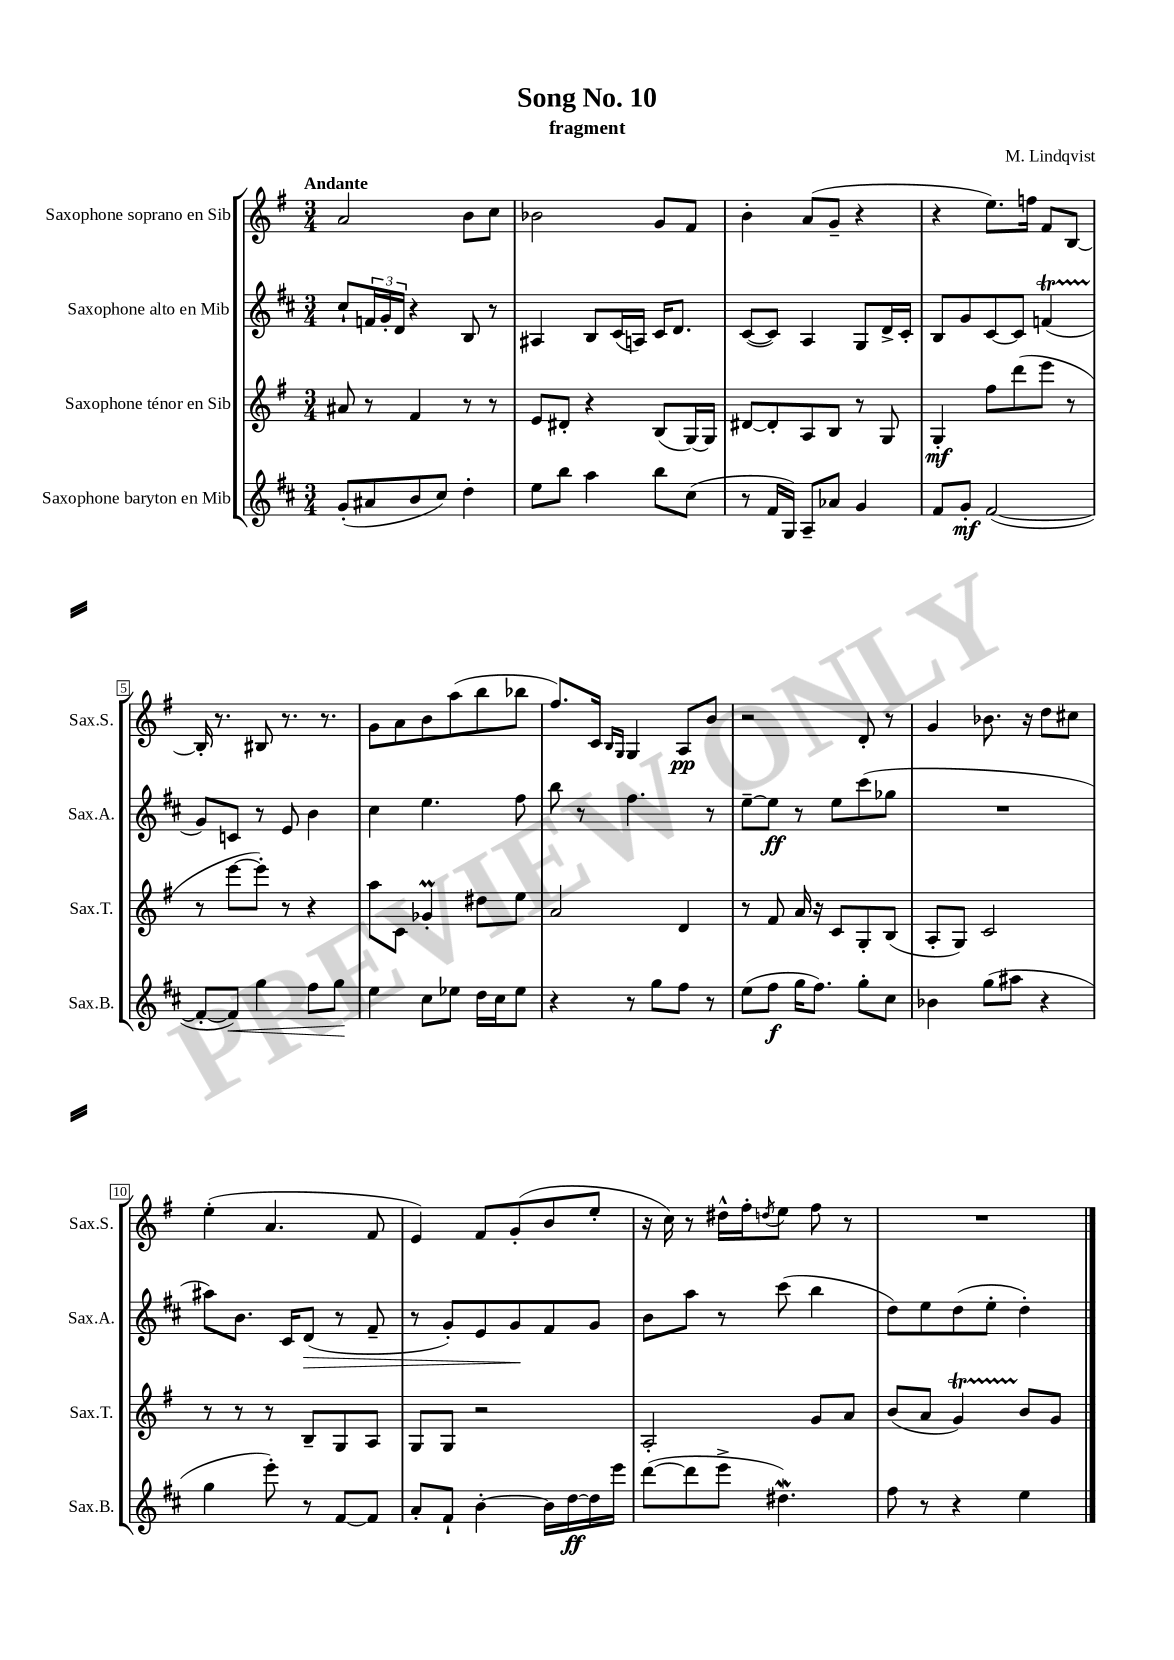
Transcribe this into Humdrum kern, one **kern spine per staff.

**kern	**dynam	**kern	**dynam	**kern	**dynam	**kern	**dynam
*part4	*part4	*part3	*part3	*part2	*part2	*part1	*part1
*staff4	*staff4	*staff3	*staff3	*staff2	*staff2	*staff1	*staff1
*I"Saxophone baryton en Mib	*	*I"Saxophone ténor en Sib	*	*I"Saxophone alto en Mib	*	*I"Saxophone soprano en Sib	*
*I'Sax.B.	*	*I'Sax.T.	*	*I'Sax.A.	*	*I'Sax.S.	*
*clefG2	*	*clefG2	*	*clefG2	*	*clefG2	*
*k[f#c#]	*	*k[f#]	*	*k[f#c#]	*	*k[f#]	*
*M3/4	*	*M3/4	*	*M3/4	*	*M3/4	*
=1	=1	=1	=1	=1	=1	=1	=1
!	!	!	!	!	!	!LO:TX:a:B:t=Andante	!
(8g'/L	.	8a#X/	.	8cc#`/L	.	2a/	.
8a#X/	.	8r	.	24fn/L	.	.	.
.	.	.	.	24g'/	.	.	.
.	.	.	.	24d/JJ	.	.	.
8b/	.	4f#/	.	4r	.	.	.
8cc#/J)	.	.	.	.	.	.	.
4dd'\	.	8r	.	8B/	.	8b\L	.
.	.	8r	.	8r	.	8cc\J	.
=2	=2	=2	=2	=2	=2	=2	=2
8ee\L	.	8e/L	.	4A#X/	.	2b-X\	.
8bb\J	.	8d#X'/J	.	.	.	.	.
4aa\	.	4r	.	8B/L	.	.	.
.	.	.	.	(16c#/L	.	.	.
.	.	.	.	16An/JJ)	.	.	.
8bb\L	.	(8B/L	.	16c#/KL	.	8g/L	.
.	.	.	.	8.d/J	.	.	.
(8cc#\J	.	[16G/L)	.	.	.	8f#/J	.
.	.	16G/JJ]	.	.	.	.	.
=3	=3	=3	=3	=3	=3	=3	=3
8r	.	[8d#X/L	.	([8c#/L	.	4b'\	.
16f#/LL	.	8d#'/]	.	8c#/J])	.	.	.
16G/JJ)	.	.	.	.	.	.	.
8A~/L	.	8A/	.	4A/	.	(8a/L	.
8a-X/J	.	8B/J	.	.	.	8g~/J	.
4g/	.	8r	.	8G/L	.	4r	.
.	.	8G/	.	16d^/L	.	.	.
.	.	.	.	16c#'/JJ	.	.	.
=4	=4	=4	=4	=4	=4	=4	=4
8f#/L	.	4G'/	mf	8B/L	.	4r	.
8g'/J	mf	.	.	8g/	.	.	.
([2f#/	.	8ff#\L	.	[8c#/	.	8.ee\L)	.
.	.	(8ddd\	.	8c#/J]	.	.	.
.	.	.	.	.	.	16ffn\Jk	.
.	.	8eee\J	.	(4fnT/	.	8f#/L	.
.	.	8r	.	.	.	[8B/J	.
!!LO:LB:g=z
=5	=5	=5	=5	=5	=5	=5	=5
8f#'/L_	.	8r	.	8g/L)	.	16B'/]	.
.	.	.	.	.	.	8.r	.
!	!LO:HP:b	!	!	!	!	!	!
8f#/J])	<	[8eee\L	.	8cn/J	.	.	.
4gg\	.	8eee'\J])	.	8r	.	8B#X/	.
.	.	8r	.	8e/	.	8.r	.
8ff#\L	.	4r	.	4b\	.	.	.
.	.	.	.	.	.	8.r	.
8gg\J	.	.	.	.	.	.	.
.	[	.	.	.	.	.	.
=6	=6	=6	=6	=6	=6	=6	=6
4ee\	.	8aa\L	.	4cc#\	.	8g\L	.
.	.	8c\J	.	.	.	8a\	.
8cc#\L	.	4g-XM'/	.	4.ee\	.	8b\	.
8ee-X\J	.	.	.	.	.	(8aa\	.
16dd\LL	.	8dd#X\L	.	.	.	8bb\	.
16cc#\J	.	.	.	.	.	.	.
8ee-\J	.	8ee\J	.	8ff#\	.	8bb-X\J	.
=7	=7	=7	=7	=7	=7	=7	=7
4r	.	2a/	.	8bb\	.	8.ff#/L)	.
.	.	.	.	8r	.	.	.
.	.	.	.	.	.	16c/Jk	.
.	.	.	.	.	.	16qqB/LL	.
.	.	.	.	.	.	16qqG/JJ	.
8r	.	.	.	4.ff#\	.	4G/	.
8gg\L	.	.	.	.	.	.	.
8ff#\J	.	4d/	.	.	.	8A/L	pp
8r	.	.	.	8r	.	8b/J	.
=8	=8	=8	=8	=8	=8	=8	=8
(8ee\L	.	8r	.	[8ee~\L	.	2r	.
8ff#\J	f	8f#/	.	8ee\J]	ff	.	.
16gg\KL	.	16a/	.	8r	.	.	.
8.ff#\J)	.	16r	.	.	.	.	.
.	.	8c/L	.	8ee\L	.	.	.
8gg'\L	.	8G'/	.	(8ccc#\	.	8d'/	.
8cc#\J	.	(8B/J	.	8gg-X\J	.	8r	.
=9	=9	=9	=9	=9	=9	=9	=9
4b-X\	.	8A'/L	.	2.r	.	4g/	.
.	.	8G/J)	.	.	.	.	.
(8gg\L	.	2c/	.	.	.	8.b-X\	.
8aa#X\J	.	.	.	.	.	.	.
.	.	.	.	.	.	16r	.
4r	.	.	.	.	.	8dd\L	.
.	.	.	.	.	.	8cc#X\J	.
!!LO:LB:g=z
=10	=10	=10	=10	=10	=10	=10	=10
4gg\	.	8r	.	8aa#X\L)	.	(4ee'\	.
.	.	8r	.	8.b\J	.	.	.
8eee'\)	.	8r	.	.	.	4.a/	.
.	.	.	.	16c#/KL	.	.	.
!	!	!	!	!	!LO:HP:b	!	!
8r	.	8B~/L	.	(8d/J	>	.	.
[8f#/L	.	8G/	.	8r	.	.	.
8f#/J]	.	8A/J	.	8f#~/	.	8f#/	.
=11	=11	=11	=11	=11	=11	=11	=11
8a'/L	.	8G/L	.	8r	.	4e/)	.
8f#`/J	.	8G/J	.	8g'/L)	.	.	.
[4b'\	.	2r	.	8e/	.	8f#/L	.
.	.	.	.	8g/	.	(8g'/	.
16b\LL]	.	.	.	8f#/	]	8b/	.
[16dd\	ff	.	.	.	.	.	.
16dd\]	.	.	.	8g/J	.	8ee'/J	.
16eee\JJ	.	.	.	.	.	.	.
=12	=12	=12	=12	=12	=12	=12	=12
([8ddd\L	.	2A'/	.	8b\L	.	16r	.
.	.	.	.	.	.	16cc\)	.
8ddd\]	.	.	.	8aa\J	.	8r	.
8eee^\J	.	.	.	8r	.	16dd#X^^\LL	.
.	.	.	.	.	.	16ff#'\J	.
.	.	.	.	.	.	8qddn/	.
4.dd#XW\)	.	.	.	(8ccc#\	.	8ee\J	.
.	.	8g/L	.	4bb\	.	8ff#\	.
.	.	8a/J	.	.	.	8r	.
=13	=13	=13	=13	=13	=13	=13	=13
8ff#\	.	(8b/L	.	8dd\L)	.	2.r	.
8r	.	8a/J	.	8ee\	.	.	.
4r	.	4gT/)	.	(8dd\	.	.	.
.	.	.	.	8ee'\J	.	.	.
4ee\	.	8b/L	.	4dd'\)	.	.	.
.	.	8g/J	.	.	.	.	.
==	==	==	==	==	==	==	==
*-	*-	*-	*-	*-	*-	*-	*-
